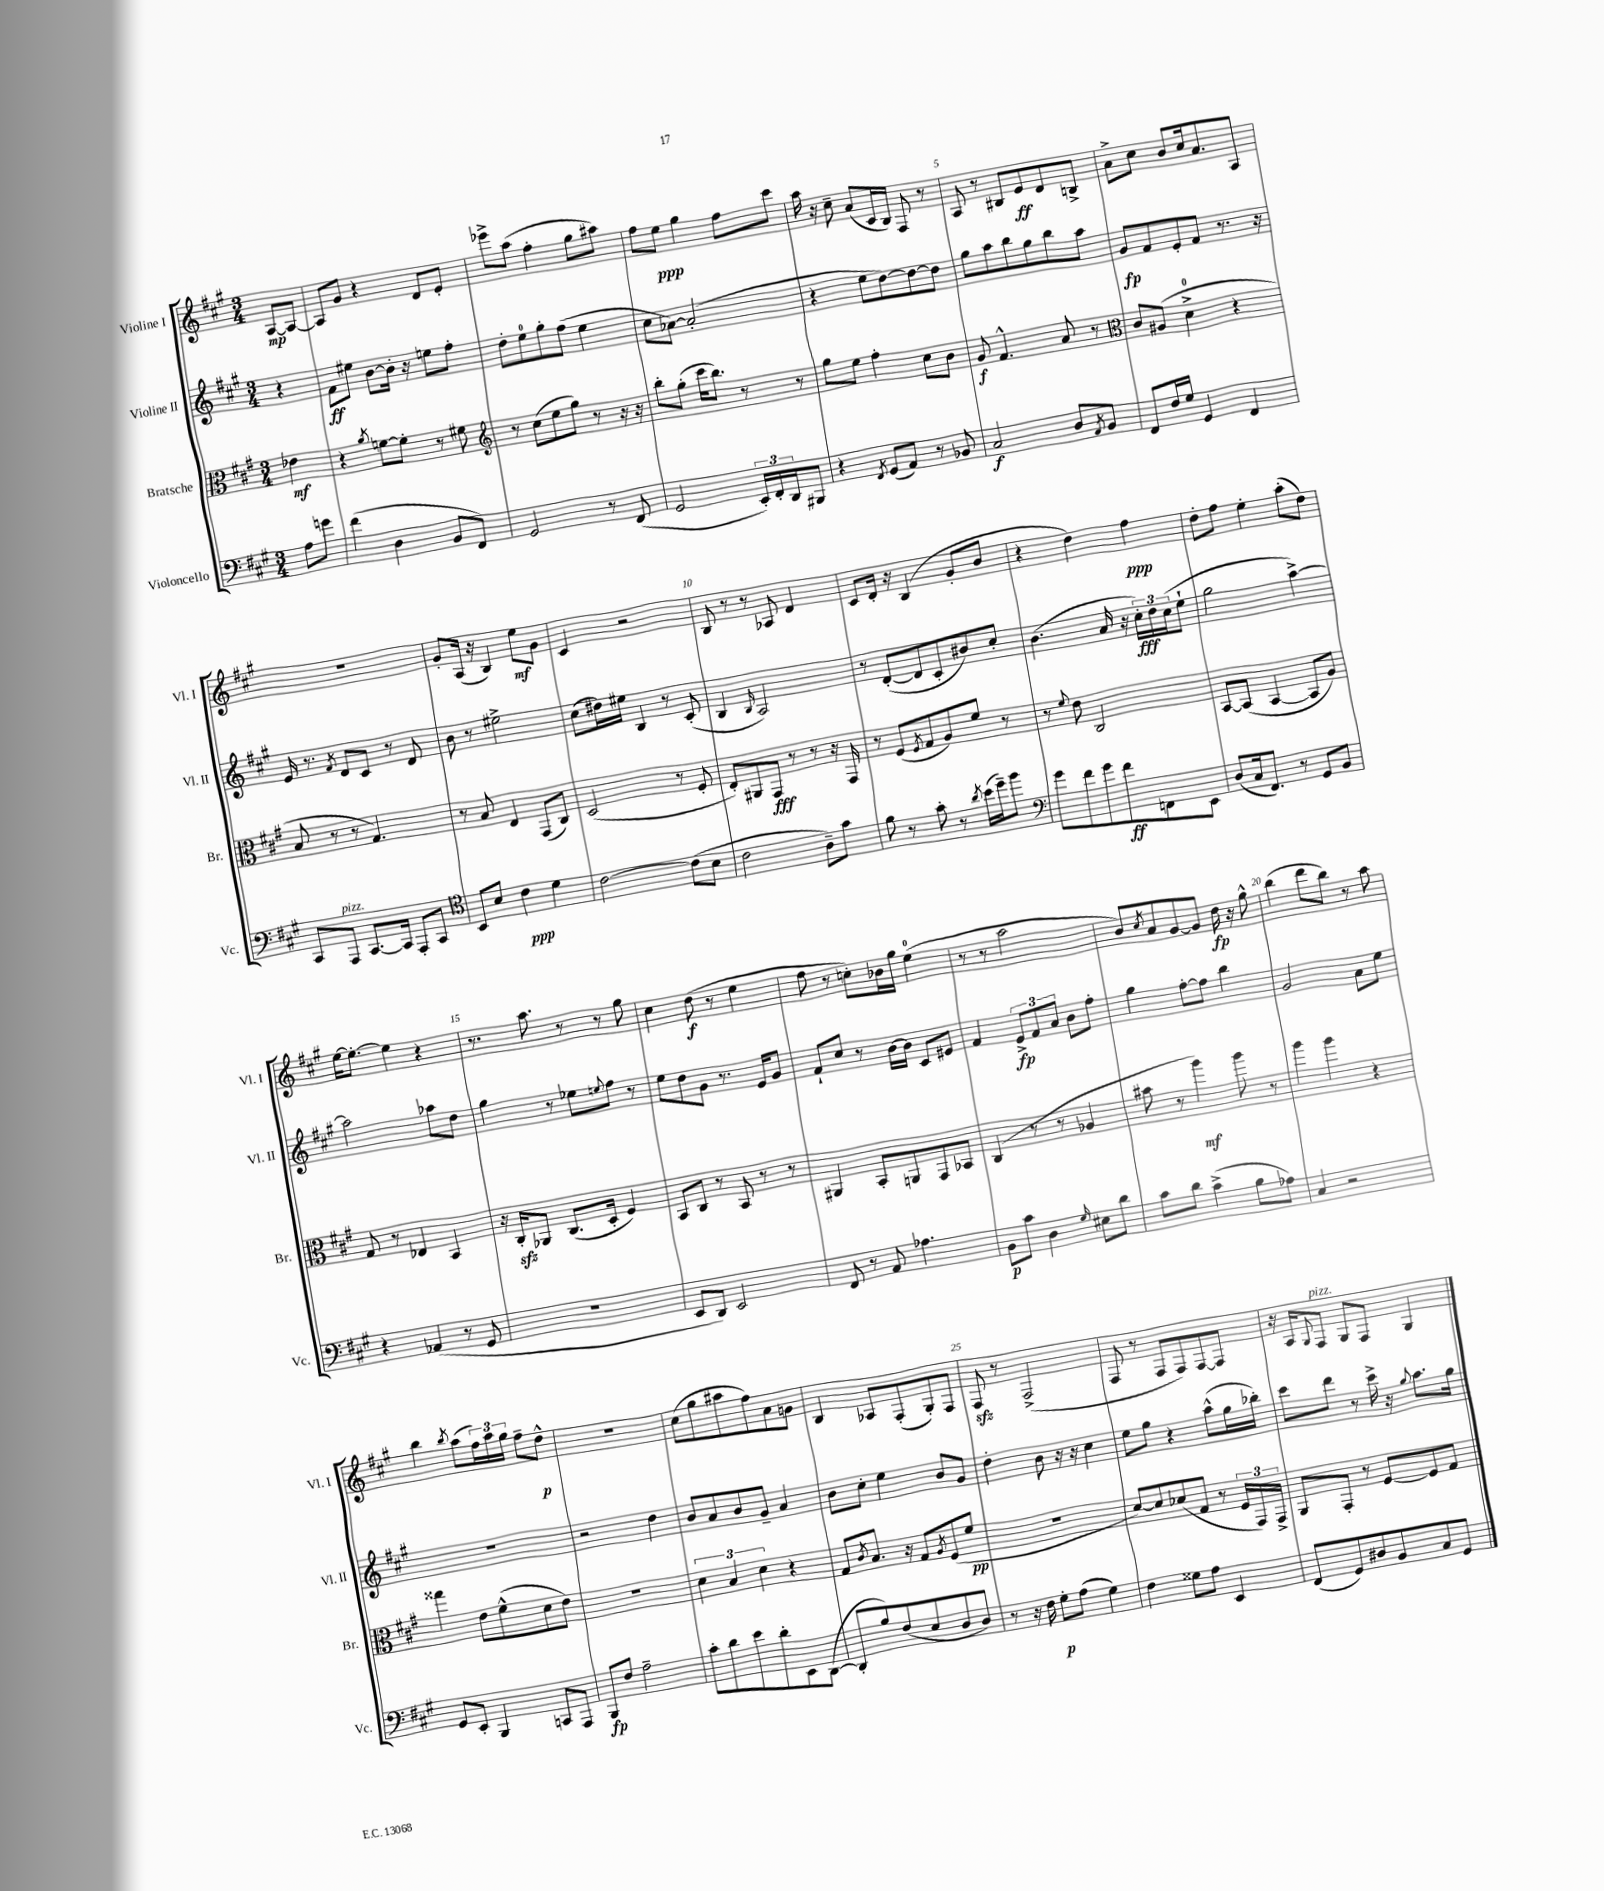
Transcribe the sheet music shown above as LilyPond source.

<<
\new StaffGroup <<
\new Staff = "s0" \with { instrumentName = "Violine I" shortInstrumentName = "Vl. I" } {
    \clef treble \key a \major \numericTimeSignature \time 3/4 \partial 4
    a8~\mp a8~ |
    a8 gis'8 r4 d'8 e'8-. |
    ees'''8-> a''8( fis''4-. gis''8 ais''8) |
    fis''8 e''8\ppp gis''4 fis''8 cis'''8 |
    a''16 r16 cis''8-- a'8( cis'16 b16) fis8 r8 |
    a8 r8 bis8 e'8\ff d'8 b8-> |
    a'8-> cis''8 b'8 cis''16 a'8. a8 |
    R2. |
    gis'8-. a16( r16 b4) e''8\mf gis'8 |
    cis'4 r2 |
    b8 r8 r8 aes8 d'4 |
    cis'8 d'16-. r16 b4( gis'8-. b'8 |
    r4 d''4) fis''4\ppp |
    d''8-. fis''8 e''4-. a''8-.( d''8) |
    e''16~ e''8.~-. e''4 r4 |
    r8. a''8. r8 r8 gis''8 |
    cis''4 d''8\f( r8 e''4 |
    fis''8 r8 c''8-.) bes'16 gis''16 e''4-0( |
    r8 r8 a''2 |
    b'8) \acciaccatura { cis''8 } a'8 gis'8~ gis'8 d''16\fp r16 gis''8-^ |
    b''4( d'''8 b''8) r8 a''8 |
    b''4 \acciaccatura { b''8 } a''8( \tuplet 3/2 { fis''16) a''16 gis''16 } fis''8-- d''8-^\p |
    R2. |
    cis''8( gis''8 ais''8 fis''8) a'8 g'8 |
    b4 aes8 fis8-.( gis8-.) fis8 |
    fis8\sfz r8 fis2->( |
    fis8 r8 fis8 fis8) fis8~ fis8 |
    r16 a16 \appoggiatura { gis8 } fis8^\markup { \italic "pizz." } gis8 fis8 gis4 \bar "|." |
}
\new Staff = "s1" \with { instrumentName = "Violine II" shortInstrumentName = "Vl. II" } {
    \clef treble \key a \major \numericTimeSignature \time 3/4 \partial 4
    r4 |
    fis'8\ff eis''8 b'8~ b'16-. r16 e''8 fis''8-. |
    d''8-. e''8-0 gis''8-. fis''8( e''4 |
    cis''8 aes'8~) aes'2-.( |
    r4 e''8 d''8~) d''8~ d''8 |
    gis''8 a''8 b''8 gis''8 b''8 a''8 |
    gis'8\fp fis'8 e'8-. fis'8 r8. r16 |
    e'16 r8. \acciaccatura { fis'8 } d'8 cis'8 r8 d'8 |
    b'8 r8 eis''2-> |
    cis''8( dis''16) eis''16 b4 r8 cis'8-.( |
    b4 \grace { b16 } a2) |
    r8 d'8~-.( d'8 cis'8-. bis'8) cis''8-. |
    b'4.( a'16 r16 \tuplet 3/2 { cis''16-.\fff) d''16 cis''16( } e''8-! |
    gis''2 a''4~->) |
    a''2 aes''8 d''8 |
    gis''4 r8 ees''8 \appoggiatura { e''8 } fis''8 r8 |
    e''8 d''8 gis'8 r8. e'16 gis'8 |
    fis'8-! cis''8 r8 b'16~ b'16 cis'8 eis'8 |
    fis'4 \tuplet 3/2 { e'8->\fp fis'8 a'8 } b'8 fis''8-. |
    gis''4 fis''8~-. fis''8 b''4 |
    gis'2 a'8 e''8 |
    R2. |
    r2 d''4 |
    b'8 a'8 b'8 gis'8-- a'4 |
    b'8 cis''8-. e''4 b'8 gis'8 |
    d''4-. b'8 r16 r16 cis''4 |
    e''8 gis''8 r4 a''8-^( gis''16 bes''16-.) |
    cis'''8 d'''8 r8 cis'''16-> r16 \appoggiatura { gis''8 } a''8. gis''16 \bar "|." |
}
\new Staff = "s2" \with { instrumentName = "Bratsche" shortInstrumentName = "Br." } {
    \clef alto \key a \major \numericTimeSignature \time 3/4 \partial 4
    ees'4\mf |
    r4 \acciaccatura { a'8 } f'8~ f'8-. r8 fis'8 |
    \clef treble r8 cis''8( e''8 gis''8) r8 r16 r16 |
    b''8-. gis''8-.( cis'''16 b''8.) r8 r8 |
    gis''8 e''8 fis''4-. cis''8 b'8 |
    gis'8\f fis'4.-^ a'8 r8 |
    \clef alto cis'8 ais8( d'4-0-> r4 |
    b8 r8 r8 gis4.) |
    r8 b8 e4 gis,8( cis8) |
    d2( r8 fis8-. |
    e8-.) ais,8 gis,8\fff r8 r8 r16 gis,16 |
    r8 fis8( \acciaccatura { fis8 } gis8 a8) fis'8 r8 |
    r8 \appoggiatura { fis'8 } e'8 cis2 |
    b,8~ b,8( b,4~ b,8 a8) |
    gis8 r8 ees4 b,4 |
    r16 cis16-.\sfz aes,8 cis8.( d16-. fis4) |
    b,8 cis8 r8 b,8 r8 r8 |
    ais,4 b,8-. a,8 gis,8 bes,8 |
    cis4( r8 r8 aes4 |
    bis'8 r8 a''4\mf) a''8 r8 |
    a''4 a''4 r4 |
    gisis''4 e'8 fis'8-^( d'8 e'8) |
    R2. |
    \tuplet 3/2 { d'4 b4 d'4 } r4 |
    gis8 \acciaccatura { cis'8 } b8. r16 gis8 \acciaccatura { a8 } fis8( fis'8\pp |
    R2. |
    d'8~) d'8 des'8( gis8 r8 \tuplet 3/2 { fis16 gis,16) gis,16-> } |
    a,8 gis,8-. r8 fis8~ fis8 gis8 \bar "|." |
}
\new Staff = "s3" \with { instrumentName = "Violoncello" shortInstrumentName = "Vc." } {
    \clef bass \key a \major \numericTimeSignature \time 3/4 \partial 4
    a8 g'8 |
    fis'4( d4 b,8 fis,8) |
    gis,2 r8 fis,8( |
    gis,2 \tuplet 3/2 { e,16-.) fis,16-. d,16 } bis,,8 |
    r4 \acciaccatura { fis,8 } gis,8( a,8) r8 bes,8 |
    cis2\f d8 \acciaccatura { a,8 } b,8 |
    fis,8 fis16 gis16 gis,4 fis,4 |
    cis,8 a,,8^\markup { \italic "pizz." } cis,8.~ cis,16 a,,8-. cis,8 |
    \clef tenor b,8 b8 cis'4\ppp d'4 |
    cis'2~ cis'8( b8 |
    cis'2 a8--) gis'8 |
    fis'8 r8 gis'8-. r8 \acciaccatura { a'8 } b'16( d''16--) fis''8 |
    \clef bass gis'8 fis'8 gis'8 fis'8\ff f,8 e,8 |
    d8( cis16 fis,8.) r8 gis,8 b,8 |
    r4 aes,4( r8 gis,8 |
    R2. |
    e,8 d,8) e,2 |
    fis,8 r8 a,8 aes4. |
    b,8\p cis'8 d4 \grace { gis16 } eis8 d'8 |
    cis'8 d'8 cis'4->( b8 aes8) |
    cis4 r2 |
    gis,8 e,8-. b,,4 c,8 a,,8 |
    b,,8\fp fis8 a2-- |
    cis'8-. d'8 e'8 d'8-. e,8 d,8~( |
    d,8-. b8) fis8( e8 d8 d8) |
    r8 r16 fis16 gis8-.\p a8( gis4) |
    fis4 gisis8 a8 e,4 |
    fis,8( gis,8) dis8 b,8 cis8 gis,8 \bar "|." |
}
>>
>>
\layout { \context { \Score \override BarNumber.break-visibility = ##(#f #t #t) barNumberVisibility = #(every-nth-bar-number-visible 5) } }
